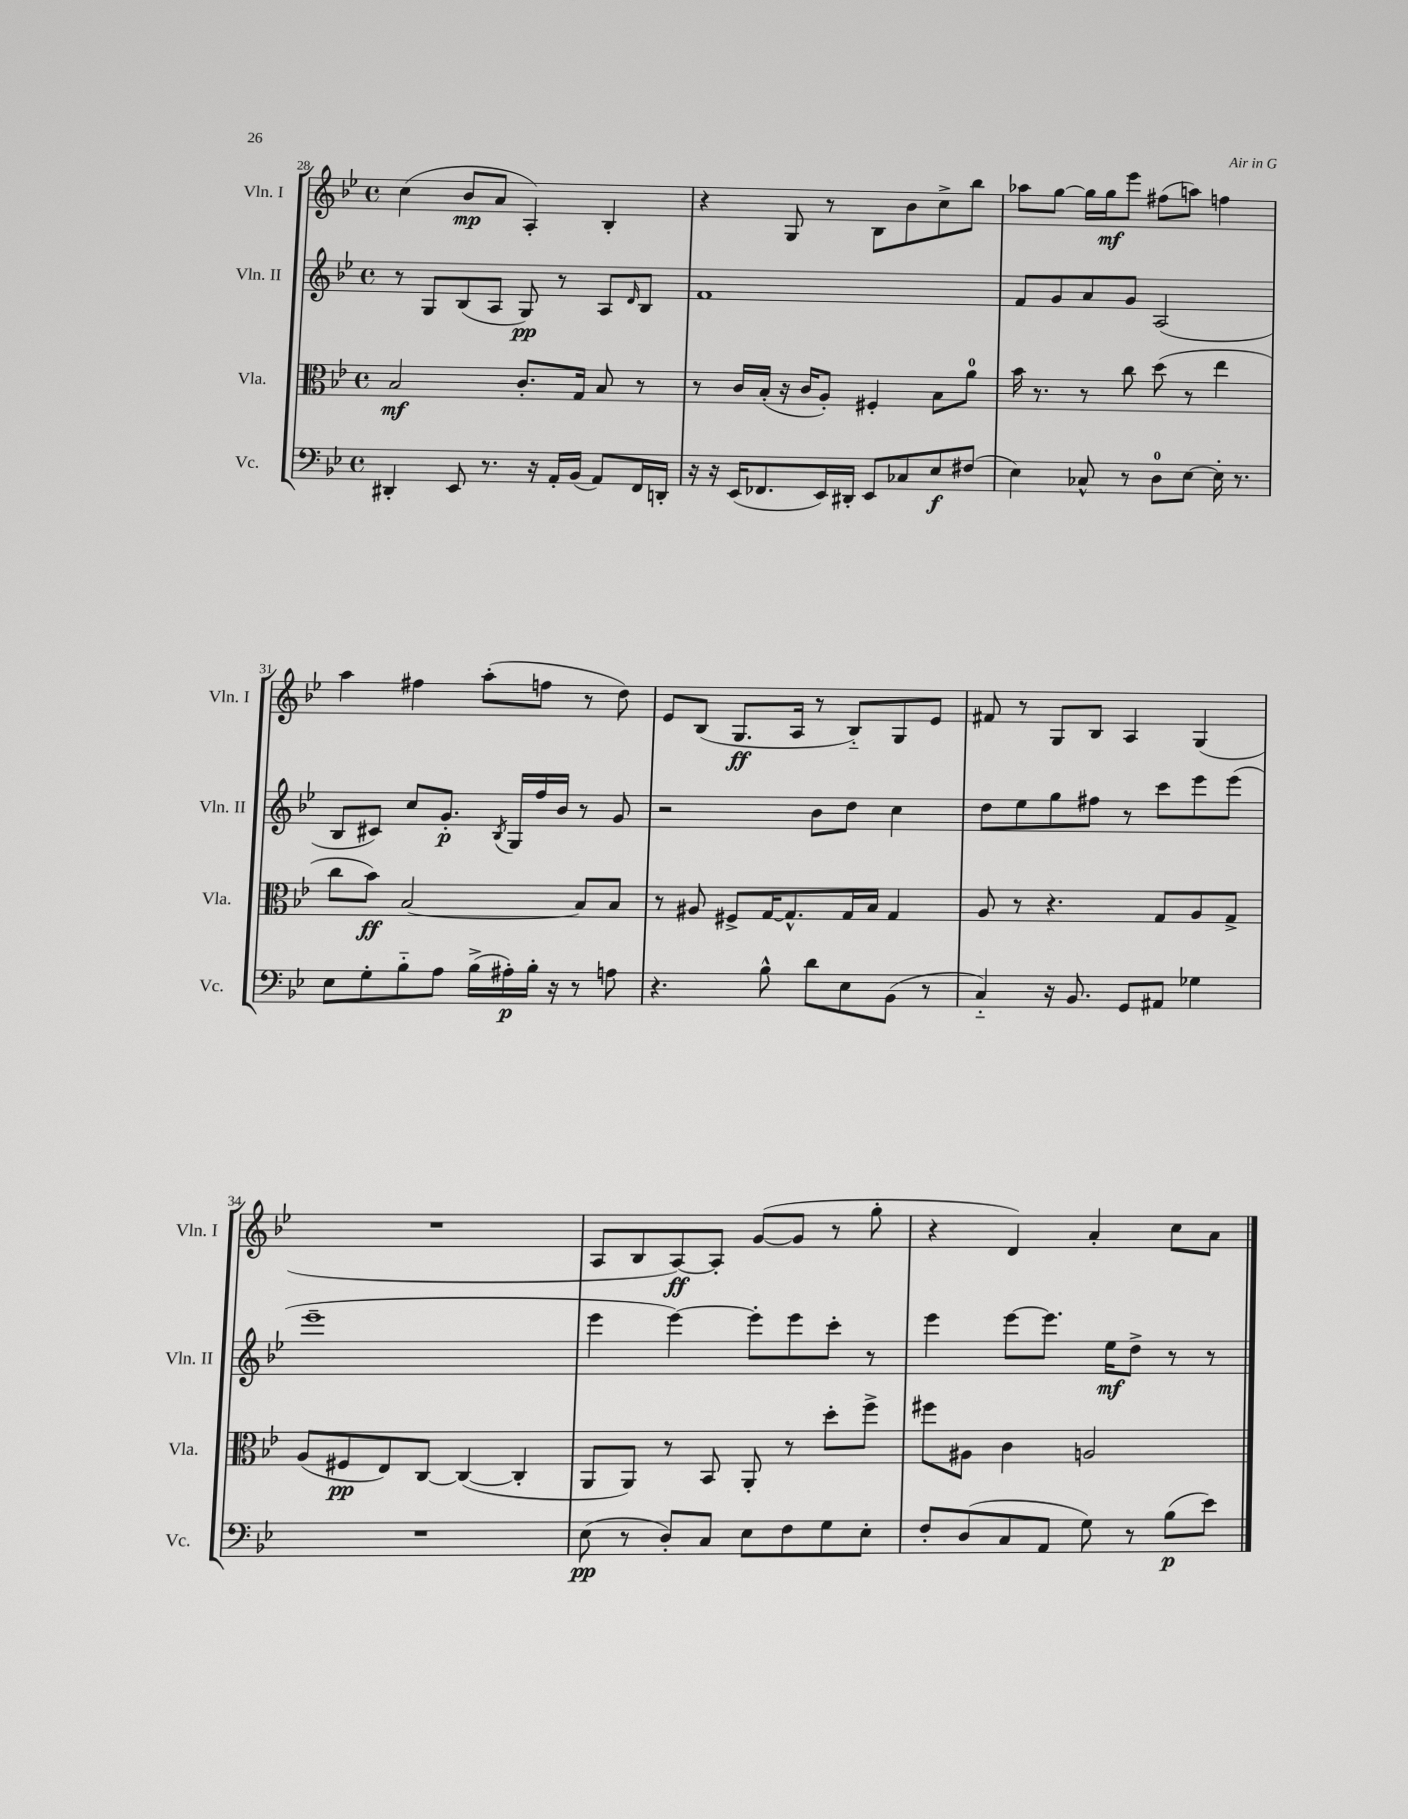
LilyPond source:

<<
\new StaffGroup <<
\new Staff = "s0" \with { instrumentName = "Vln. I" shortInstrumentName = "Vln. I" } {
    \clef treble \key bes \major \defaultTimeSignature \time 4/4
    c''4( bes'8\mp a'8 a4-.) bes4-. |
    r4 g8 r8 bes8 bes'8 c''8-> bes''8 |
    aes''8 g''8~ g''16 g''16\mf ees'''8 fis''8( a''8) f''4 |
    a''4 fis''4 a''8-.( f''8 r8 d''8) |
    ees'8 bes8( g8.\ff a16 r8 bes8-_) g8 ees'8 |
    fis'8 r8 g8 bes8 a4 g4( |
    R1 |
    a8 bes8 a8~\ff) a8-. g'8~( g'8 r8 g''8-. |
    r4 d'4) a'4-. c''8 a'8 \bar "|." |
}
\new Staff = "s1" \with { instrumentName = "Vln. II" shortInstrumentName = "Vln. II" } {
    \clef treble \key bes \major \defaultTimeSignature \time 4/4
    r8 g8 bes8( a8 g8\pp) r8 a8 \grace { d'16 } bes8 |
    f'1 |
    f'8 g'8 a'8 g'8 a2( |
    bes8 cis'8) c''8 g'8.-.\p \acciaccatura { bes8 } g16 f''16 bes'16 r8 g'8 |
    r2 bes'8 d''8 c''4 |
    d''8 ees''8 g''8 fis''8 r8 c'''8 ees'''8 ees'''8( |
    ees'''1-- |
    ees'''4 ees'''4~) ees'''8-. ees'''8 c'''8-. r8 |
    ees'''4 ees'''8~ ees'''8. ees''16\mf d''8-> r8 r8 \bar "|." |
}
\new Staff = "s2" \with { instrumentName = "Vla." shortInstrumentName = "Vla." } {
    \clef alto \key bes \major \defaultTimeSignature \time 4/4
    bes2\mf c'8.-. g16 bes8 r8 |
    r8 c'16 bes16-.( r16 c'16 a8-.) fis4-. bes8 a'8-0 |
    bes'16 r8. r8 c''8 d''8( r8 ees''4 |
    c''8 bes'8\ff) bes2~ bes8 bes8 |
    r8 ais8 fis8-> g16~ g8.-^ g16 bes16 g4 |
    a8 r8 r4. g8 a8 g8-> |
    a8( fis8\pp ees8) c8~ c4~( c4-. |
    a,8 a,8) r8 bes,8 a,8-. r8 d''8-. f''8-> |
    fis''8 ais8 c'4 a2 \bar "|." |
}
\new Staff = "s3" \with { instrumentName = "Vc." shortInstrumentName = "Vc." } {
    \clef bass \key bes \major \defaultTimeSignature \time 4/4
    dis,4-. ees,8 r8. r16 a,16-. bes,16( a,8) f,16 d,16-. |
    r16 r16 ees,16( fes,8. ees,16) dis,16-. ees,8 ces8 ees8\f fis8( |
    ees4) ces8-^ r8 d8-0 ees8~ ees16-. r8. |
    ees8 g8-. bes8-_ a8 bes16->( ais16-.\p) bes16-. r16 r8 a8 |
    r4. bes8-^ d'8 ees8 bes,8( r8 |
    c4-_) r16 bes,8. g,8 ais,8 ges4 |
    R1 |
    ees8\pp( r8 d8-.) c8 ees8 f8 g8 ees8-. |
    f8-. d8( c8 a,8 g8) r8 bes8\p( ees'8) \bar "|." |
}
>>
>>
\layout { \context { \Score currentBarNumber = #28 } }
